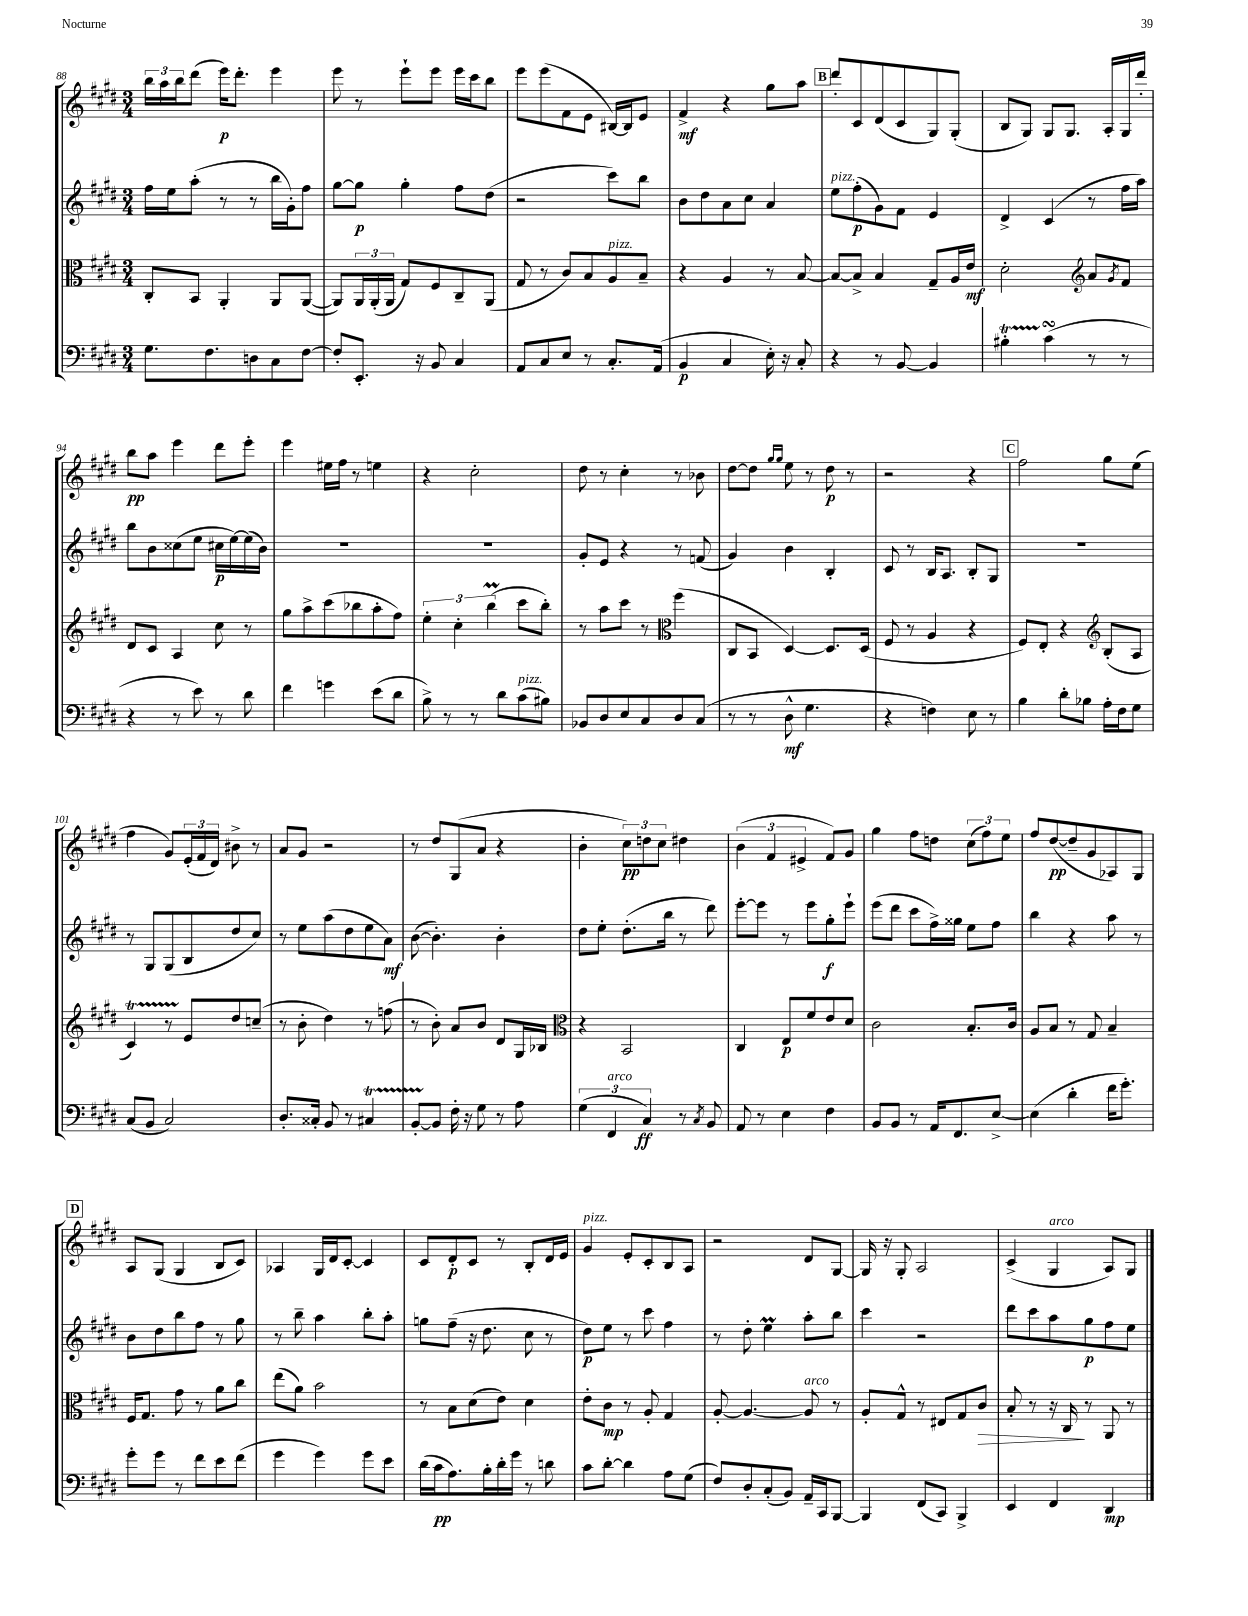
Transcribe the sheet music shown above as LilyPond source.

<<
\new StaffGroup <<
\new Staff = "s0" {
    \clef treble \key e \major \numericTimeSignature \time 3/4
    \tuplet 3/2 { b''16 a''16 b''16 } dis'''8( e'''16\p) dis'''8.-. e'''4 |
    e'''8 r8 e'''8-! e'''8 e'''16 cis'''16 b''8 |
    e'''8 e'''8( fis'8 e'8 bis16~) bis16 e'8 |
    fis'4->\mf r4 gis''8 a''8 |
    \mark \markup { \box "B" } dis'''8-. cis'8 dis'8( cis'8 gis8) gis8-.( |
    b8 gis8) gis8 gis8. a16-. gis16 dis'''16-. |
    b''8\pp a''8 e'''4 dis'''8 e'''8-. |
    e'''4 eis''16 fis''16 r8 e''4 |
    r4 cis''2-. |
    dis''8 r8 cis''4-. r8 bes'8 |
    dis''8~ dis''8 \grace { gis''16 gis''16 } e''8 r8 dis''8\p r8 |
    r2 r4 |
    \mark \markup { \box "C" } fis''2 gis''8 e''8( |
    fis''4 gis'8) \tuplet 3/2 { e'16-.( fis'16 dis'16) } bis'8-> r8 |
    a'8 gis'8 r2 |
    r8 dis''8 gis8( a'8 r4 |
    b'4-. \tuplet 3/2 { cis''8\pp) d''8 cis''8 } dis''4 |
    \tuplet 3/2 { b'4( fis'4 eis'4-> } fis'8) gis'8 |
    gis''4 fis''8 d''8 \tuplet 3/2 { cis''8( fis''8) e''8 } |
    fis''8 dis''8~\pp( dis''8-- gis'8 aes8) gis8 |
    \mark \markup { \box "D" } a8 gis8( gis4 b8 cis'8) |
    aes4 gis16 dis'16 cis'8~-. cis'4 |
    cis'8 dis'8-.\p cis'8 r8 b8-. dis'16 e'16 |
    gis'4^\markup { \italic "pizz." } e'8-. cis'8-. b8 a8 |
    r2 dis'8 gis8~ |
    gis16 r16 gis8-. a2 |
    cis'4->( gis4^\markup { \italic "arco" } a8) gis8 \bar "|." |
}
\new Staff = "s1" {
    \clef treble \key e \major \numericTimeSignature \time 3/4
    fis''16 e''16 a''8-.( r8 r8 b''16 gis'16-.) fis''8 |
    gis''8~ gis''8\p gis''4-. fis''8 dis''8( |
    r2 cis'''8) b''8 |
    b'8 dis''8 a'8 cis''8 a'4 |
    \mark \markup { \box "B" } e''8^\markup { \italic "pizz." } fis''8-.\p( gis'8) fis'8 e'4 |
    dis'4-> cis'4( r8 fis''16 a''16) |
    b''8 b'8 cisis''8( e''8 cis''16\p e''16~) e''16( b'16) |
    R2. |
    R2. |
    gis'8-. e'8 r4 r8 f'8( |
    gis'4) b'4 b4-. |
    cis'8 r8 b16 a8. b8-. gis8 |
    \mark \markup { \box "C" } r2. |
    r8 gis8 gis8( b8 dis''8 cis''8) |
    r8 e''8 a''8( dis''8 e''8 a'8\mf) |
    b'8~( b'4.-.) b'4-. |
    dis''8 e''8-. dis''8.-.( b''16 r8 dis'''8) |
    e'''8~-. e'''8 r8 e'''8 gis''8-.\f e'''8-! |
    e'''8( dis'''8 cis'''8 fis''16->) gisis''16 e''8 fis''8 |
    b''4 r4 a''8 r8 |
    \mark \markup { \box "D" } b'8 dis''8 b''8 fis''8 r8 gis''8 |
    r8 b''8-- a''4 b''8-. a''8-. |
    g''8 fis''8--( r16 dis''8. cis''8 r8 |
    dis''8\p) e''8 r8 cis'''8 fis''4 |
    r8 dis''8-. e''4\prall a''8-. b''8 |
    cis'''4 r2 |
    dis'''8 cis'''8 a''8 gis''8\p fis''8 e''8 \bar "|." |
}
\new Staff = "s2" {
    \clef alto \key e \major \numericTimeSignature \time 3/4
    cis8-. b,8 a,4-. a,8 a,8~( |
    a,8) \tuplet 3/2 { a,16 a,16-.( a,16 } gis8) fis8 cis8-- a,8( |
    gis8 r8 cis'8) b8 a8^\markup { \italic "pizz." } b8-- |
    r4 a4 r8 b8~ |
    \mark \markup { \box "B" } b8~ b8-> b4 gis8-- a16 e'16\mf |
    dis'2-. \clef treble a'8 \acciaccatura { gis'8 } fis'8 |
    dis'8 cis'8 a4 cis''8 r8 |
    gis''8 a''8-> cis'''8( bes''8 a''8-. fis''8) |
    \tuplet 3/2 { e''4-. cis''4-. b''4\prall( } cis'''8 b''8-.) |
    r8 a''8 cis'''8 r8 \clef alto fis''4( |
    cis8 b,8 dis4~) dis8. dis16( |
    fis8 r8 a4 r4 |
    \mark \markup { \box "C" } fis8) e8-. r4 \clef treble b8-.( a8 |
    cis'4\startTrillSpan) r8 e'8\stopTrillSpan dis''8 c''8--( |
    r8 b'8-. dis''4) r8 f''8( |
    r8 b'8-.) a'8 b'8 dis'8 gis16 bes16 |
    \clef alto r4 b,2 |
    cis4 e8\p fis'8 e'8 dis'8 |
    cis'2 b8.-. cis'16 |
    a8 b8 r8 gis8 b4-- |
    \mark \markup { \box "D" } fis16 gis8. gis'8 r8 a'8 cis''8 |
    e''8( a'8) b'2 |
    r8 b8 dis'8( e'8) dis'4 |
    e'8-. cis'8\mp r8 a8-. gis4 |
    a8~-. a4.~ a8^\markup { \italic "arco" } r8 |
    a8-. gis8-^ r8 eis8 gis8 cis'8\> |
    b8-. r8 r16 cis16\! r8 a,8 r8 \bar "|." |
}
\new Staff = "s3" {
    \clef bass \key e \major \numericTimeSignature \time 3/4
    gis8. fis8. d8 cis8 fis8~ |
    fis8-. e,8.-. r16 b,8 cis4 |
    a,8 cis8 e8 r8 cis8.-. a,16( |
    b,4\p cis4 e16-.) r16 cis8-. |
    \mark \markup { \box "B" } r4 r8 b,8~ b,4 |
    bis4-.\startTrillSpan cis'4\turn\stopTrillSpan( r8 r8 |
    r4 r8 e'8) r8 dis'8 |
    fis'4 g'4 e'8( dis'8 |
    b8->) r8 r8 dis'8 cis'8^\markup { \italic "pizz." }( bis8) |
    bes,8 dis8 e8 cis8 dis8 cis8( |
    r8 r8 dis8-^\mf gis4. |
    r4 f4) e8 r8 |
    \mark \markup { \box "C" } b4 dis'8-. bes8 a16-. fis16 gis8 |
    cis8( b,8 cis2) |
    dis8.-. cisis16-. b,8 r8 cis4\startTrillSpan |
    b,8~-. b,8\stopTrillSpan fis16-. r16 gis8 r8 a8 |
    \tuplet 3/2 { gis4( fis,4^\markup { \italic "arco" } cis4\ff) } r8 \acciaccatura { cis8 } b,8 |
    a,8 r8 e4 fis4 |
    b,8 b,8 r8 a,16 fis,8. e8~-> |
    e4( dis'4-. fis'16 gis'8.-.) |
    \mark \markup { \box "D" } gis'8-. gis'8 r8 fis'8 e'8 fis'8( |
    gis'4 gis'4) gis'8 e'8 |
    dis'16( cis'16\pp a8.) b16-. dis'16-. gis'16 r8 d'8 |
    cis'8 dis'8~-. dis'4 a8 gis8( |
    fis8) dis8-. cis8-.( b,8) a,16-- cis,16 b,,8~ |
    b,,4 fis,8( cis,8) b,,4-> |
    e,4 fis,4 dis,4\mp \bar "|." |
}
>>
>>
\layout { \context { \Score currentBarNumber = #88 } }
